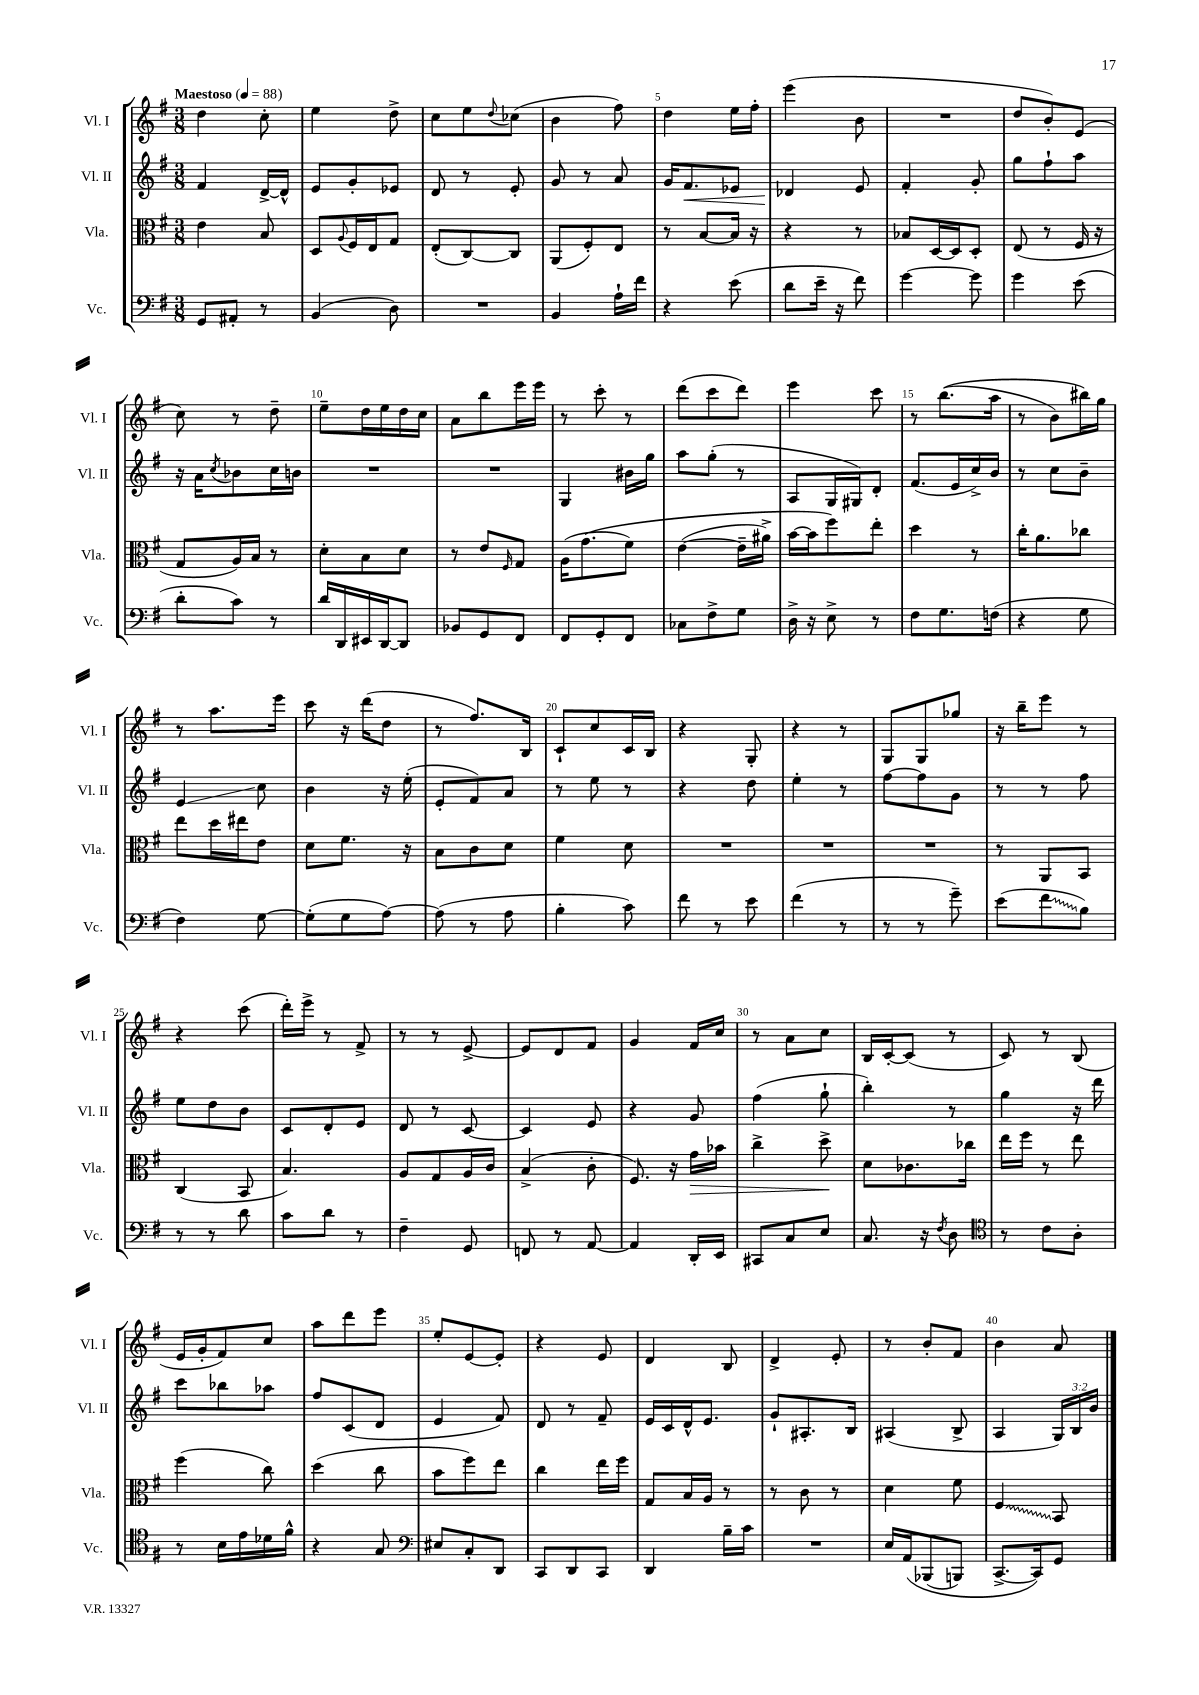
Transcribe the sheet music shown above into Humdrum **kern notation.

**kern	**kern	**kern	**kern
*staff4	*staff3	*staff2	*staff1
*clefF4	*clefC3	*clefG2	*clefG2
*k[f#]	*k[f#]	*k[f#]	*k[f#]
*M3/8	*M3/8	*M3/8	*M3/8
*MM88	*MM88	*MM88	*MM88
8GG	4e	4f#	4dd
8AA#'	.	.	.
8r	8B	[16d^	8cc'
.	.	16d^^]	.
=	=	=	=
(4BB	8D	8e	4ee
.	8qqA	.	.
.	16F#	8g'	.
.	16E	.	.
8D)	8G	8e-	8dd^
=	=	=	=
4.r	(8E'	8d	8cc
.	[8C)	8r	8ee
.	.	.	8qqdd
.	8C]	8e'	(8cc-
=	=	=	=
4BB	(8AA	8g	4b
.	8F#')	8r	.
16A`	8E	8a	8ff#)
16f#	.	.	.
=	=	=	=
4r	8r	16g	4dd
.	.	8.f#	.
.	[8B	.	.
(8e	16B]	8e-	16ee
.	16r	.	16ff#'
=	=	=	=
8d	4r	4d-	(4eee
16e~	.	.	.
16r	.	.	.
8f#)	8r	8e	8b
=	=	=	=
[4g	8B-	4f#'	4.r
.	[16D	.	.
.	16D]	.	.
8g]	8D'	8g'	.
=	=	=	=
4g	(8E	8gg	8dd
.	8r	8ff#`	8b')
(8e	16F#	8aa	(8e
.	16r	.	.
=	=	=	=
8d'	8G	16r	8cc)
.	.	16a	.
.	.	8qcc	.
8c)	16A)	8b-	8r
.	16B	.	.
8r	8r	16cc	8dd~
.	.	16b	.
=	=	=	=
16d	8d'	4.r	8ee~
16DD	.	.	.
16EE#	8B	.	16dd
[16DD	.	.	16ee
8DD]	8d	.	16dd
.	.	.	16cc
=	=	=	=
8BB-	8r	4.r	8a
8GG	8e	.	8bb
.	16qqF#	.	.
8FF#	8G	.	16eee
.	.	.	16eee
=	=	=	=
8FF#	(16A	4G	8r
.	&(8.g	.	.
8GG'	.	.	8ccc'
8FF#	8f#)	16b#	8r
.	.	16gg	.
=	=	=	=
8C-	([4e	8aa	(8ddd
8F#^	.	(8gg'	8ccc
8G	16e~]	8r	8ddd)
.	16a#^)	.	.
=	=	=	=
16D^	[16b	8A	4eee
16r	16b]	.	.
8E^	8ff#&)	16G	.
.	.	16G#)	.
8r	8ee'	8d'	8ccc
=	=	=	=
8F#	4dd	(8.f#	8r
8.G	.	.	&((8.bb
.	.	16e	.
.	8r	16cc^)	.
(16F	.	16b	16aa
=	=	=	=
4r	16cc'	8r	8r
.	8.a	.	.
.	.	8cc	8b)
8G	8cc-	8b~	16bb#&)
.	.	.	16gg
=	=	=	=
4F#)	8ee	4e	8r
.	16dd	.	8.aa
.	16ee#	.	.
[8G	8e	8cc	.
.	.	.	16eee
=	=	=	=
(8G']	8d	4b	8ccc
8G	8.f#	.	16r
.	.	.	(16ddd
[8A)	.	16r	8dd
.	16r	(16ee'	.
=	=	=	=
(8A]	8B	8e'	8r
8r	8c	8f#)	8.ff#)
8A	8d	8a	.
.	.	.	16B
=	=	=	=
4B'	4f#	8r	8c`
.	.	8ee	8cc
8c)	8d	8r	16c
.	.	.	16B
=	=	=	=
8f#	4.r	4r	4r
8r	.	.	.
8e	.	8dd	8G'
=	=	=	=
(4f#	4.r	4ee'	4r
8r	.	8r	8r
=	=	=	=
8r	4.r	[8ff#	8G
8r	.	8ff#]	8G
8g~)	.	8g	8gg-
=	=	=	=
(8e	8r	8r	16r
.	.	.	16bb~
8f#	8AA	8r	8eee
8B)	8BB	8ff#	8r
=	=	=	=
8r	(4C	8ee	4r
8r	.	8dd	.
8d	8BB	8b	(8ccc
=	=	=	=
8c	4.B)	8c	16ddd')
.	.	.	16eee^
8d	.	8d'	8r
8r	.	8e	8f#^
=	=	=	=
4F#~	8A	8d	8r
.	8G	8r	8r
8GG	16A	[8c	[8e^
.	16c	.	.
=	=	=	=
8FF	(4B^	4c]	8e]
8r	.	.	8d
[8AA	8c'	8e	8f#
=	=	=	=
4AA]	8.F#)	4r	4g
.	16r	.	.
16DD'	16g	8g	16f#
16EE	16b-	.	16cc
=	=	=	=
8CC#	4cc^	(4ff#	8r
8C	.	.	8a
8E	8dd^	8gg`	8cc
=	=	=	=
8.C	8d	4bb')	16B
.	.	.	[16c'
.	8.c-	.	(8c]
16r	.	.	.
8qF#	.	.	.
8D	.	8r	8r
.	16cc-	.	.
=	=	=	=
*clefC4	*	*	*
8r	16ee	4gg	8c)
.	16ff#	.	.
8c	8r	.	8r
8A'	8ee	16r	(8B
.	.	16ddd	.
=	=	=	=
8r	(4ff#	8ccc	16e
.	.	.	16g'
16B	.	8bb-	8f#)
16e	.	.	.
16d-	8cc)	8aa-	8cc
16f#^^	.	.	.
=	=	=	=
4r	(4dd	8ff#	8aa
.	.	(8c	8ddd
8G	8cc	8d	8eee
=	=	=	=
*clefF4	*	*	*
8E#	8b	4e	8ee'
8C'	8ff#)	.	[8e
8DD	8ee	8f#)	8e']
=	=	=	=
8CC	4cc	8d	4r
8DD	.	8r	.
8CC	16ee	8f#~	8e
.	16ff#	.	.
=	=	=	=
4DD	8G	16e	4d
.	.	16c	.
.	16B	16d^^	.
.	16A	8.e	.
16B~	8r	.	8B
16c	.	.	.
=	=	=	=
4.r	8r	8g`	4d^
.	8c	8.A#'	.
.	8r	.	8e'
.	.	16B	.
=	=	=	=
16E	4d	(4A#	8r
&(16AA	.	.	.
(8BBB-	.	.	8b'
8BBB)	8f#	8B^	8f#
=	=	=	=
[8.CC^	4F#	4A	4b
16CC]&)	.	.	.
8GG	8BB	24G)	8a
.	.	24B	.
.	.	24b	.
==	==	==	==
*-	*-	*-	*-
